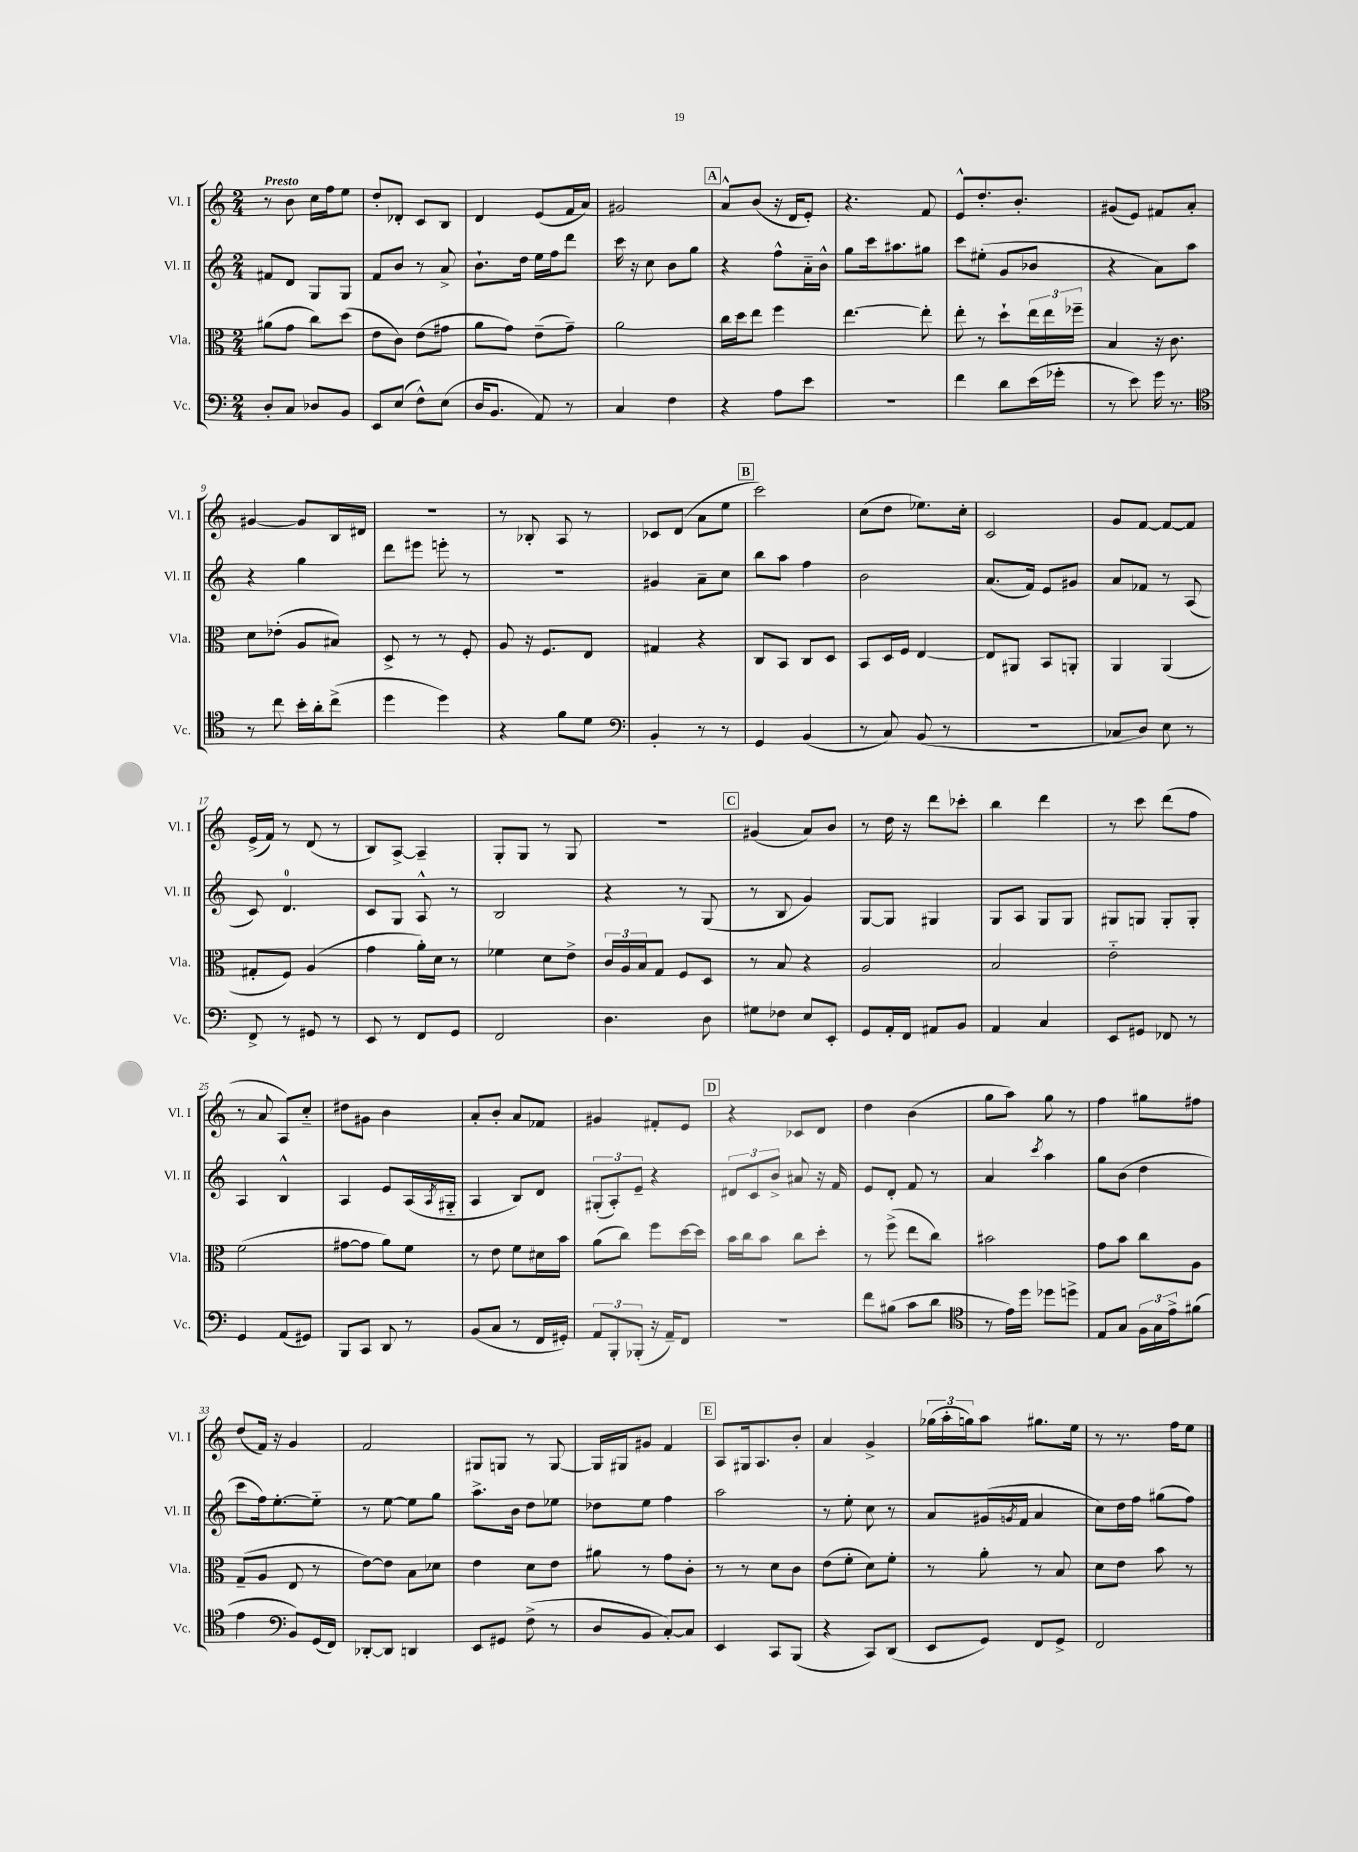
<<
\new StaffGroup <<
\new Staff = "s0" \with { instrumentName = "Vl. I" shortInstrumentName = "Vl. I" } {
    \clef treble \key c \major \numericTimeSignature \time 2/4 \tempo "Presto"
    r8 b'8 c''16 f''16 e''8 |
    d''8-. des'8-. c'8 b8 |
    d'4 e'8( f'16 a'16) |
    gis'2 |
    \mark \markup { \box "A" } a'8-^ b'8( r16 d'16 e'8-.) |
    r4. f'8 |
    e'8-^ d''8.-. b'8.-. |
    gis'8( e'8) fis'8 a'8-. |
    gis'4~ gis'8 b16 dis'16 |
    R2 |
    r8 bes8-. a8 r8 |
    ces'8 d'8( a'8 e''8 |
    \mark \markup { \box "B" } c'''2) |
    c''8( d''8 ees''8.) c''16-. |
    c'2 |
    g'8 f'8~ f'8~ f'8 |
    e'16->( f'16) r8 d'8( r8 |
    b8) a8~-> a4-- |
    g8-. g8 r8 g8 |
    R2 |
    \mark \markup { \box "C" } gis'4( a'8) b'8 |
    r8 d''16 r16 d'''8 ces'''8-. |
    b''4 d'''4 |
    r8 c'''8 d'''8( f''8 |
    r8 a'8 a8) c''8-_ |
    dis''8 gis'8 b'4 |
    a'8-. b'8-. a'8 fes'8 |
    gis'4 fis'8-. e'8 |
    \mark \markup { \box "D" } r4 ces'8 d'8 |
    d''4 b'4( |
    g''8 a''8) g''8 r8 |
    f''4 gis''8 fis''8 |
    d''8( f'16) r16 g'4 |
    f'2 |
    gis8 g8 r8 g8~ |
    g16 gis16 gis'8 f'4 |
    \mark \markup { \box "E" } a8 gis16 a8. b'8-. |
    a'4 g'4-> |
    \tuplet 3/2 { ges''16( a''16-. g''16) } a''8 gis''8. e''16 |
    r8 r8. f''16 e''8 \bar "|." |
}
\new Staff = "s1" \with { instrumentName = "Vl. II" shortInstrumentName = "Vl. II" } {
    \clef treble \key c \major \numericTimeSignature \time 2/4
    fis'8 d'8 g8 g8 |
    f'8 b'8 r8 a'8-> |
    b'8.-! d''16 e''16 f''16 d'''8 |
    c'''16 r16 c''8 b'8 g''8 |
    \mark \markup { \box "A" } r4 f''8-^ a'16-_ b'16-^ |
    g''8 c'''16 ais''8. gis''8 |
    c'''8 eis''8-.( g'8 bes'8 |
    r4 a'8) a''8 |
    r4 g''4 |
    d'''8 eis'''8 e'''8-. r8 |
    R2 |
    gis'4 a'8-- c''8 |
    \mark \markup { \box "B" } b''8 a''8 f''4 |
    b'2 |
    a'8.( f'16) e'8 gis'8 |
    a'8 fes'8 r8 a8( |
    c'8) d'4.-0 |
    c'8 g8 a8-^ r8 |
    b2 |
    r4 r8 g8( |
    \mark \markup { \box "C" } r8 b8 g'4) |
    g8~ g8 gis4 |
    g8 a8 g8 g8 |
    gis8 g8 g8-. g8-. |
    a4 b4-^ |
    a4 e'8 a16( \acciaccatura { a8 } gis16-_ |
    a4 b8) d'8 |
    \tuplet 3/2 { gis8-.( a8-.) e'8-- } r4 |
    \mark \markup { \box "D" } \tuplet 3/2 { dis'8 c'8 b'8-> } ais'8 r16 f'16 |
    e'8 d'8-. f'8 r8 |
    a'4 \acciaccatura { c'''8 } a''4 |
    g''8 b'8( d''4 |
    c'''8 f''16) e''8.~-. e''8-_ |
    r8 e''8~ e''8 g''8 |
    a''8.-> b'16 d''8 ees''8 |
    des''8 e''8 f''4 |
    \mark \markup { \box "E" } a''2 |
    r8 e''8-. c''8 r8 |
    a'8 gis'16( \acciaccatura { g'8 } f'16 a'4 |
    c''8) d''16 f''16 gis''8( f''8) \bar "|." |
}
\new Staff = "s2" \with { instrumentName = "Vla." shortInstrumentName = "Vla." } {
    \clef alto \key c \major \numericTimeSignature \time 2/4
    ais'8( g'8 c''8) d''8( |
    e'8 c'8) e'8( gis'8 |
    a'8 g'8) e'8--( g'8--) |
    a'2 |
    \mark \markup { \box "A" } c''16 d''16 e''8 f''4 |
    e''4.~ e''8-. |
    e''8-. r8 d''8-! \tuplet 3/2 { e''16 e''16 fes''16-- } |
    b4 r16 c'8. |
    d'8 ees'8-.( a8 bis8) |
    d8-> r8 r8 f8-. |
    a8 r16 f8. e8 |
    gis4 r4 |
    \mark \markup { \box "B" } c8 b,8 c8 d8 |
    b,8 d16 f16 e4~ |
    e8 ais,8 b,8 a,8-. |
    a,4 a,4( |
    gis8-. f8) a4( |
    g'4 a'16-.) d'16 r8 |
    fes'4 d'8 e'8-> |
    \tuplet 3/2 { c'16 a16 b16 } g8 f8 d8 |
    \mark \markup { \box "C" } r8 b8 r4 |
    a2 |
    b2 |
    e'2-_ |
    f'2( |
    gis'8~ gis'8 a'8) f'8 |
    r8 e'8 f'8 dis'16 b'16 |
    a'8( c''8) f''8 d''16~ d''16 |
    \mark \markup { \box "D" } b'16 c''16 b'8 c''8 d''8-. |
    r8 f''8->( e''8 c''8) |
    bis'2 |
    g'8 b'8 c''8 a8 |
    g8--( a8 e8 r8 |
    e'8~) e'8 b8 des'8 |
    e'4 d'8 e'8 |
    ais'8 r8 g'8 c'8-. |
    \mark \markup { \box "E" } r8 r8 d'8 c'8 |
    e'8( f'8-. d'8) f'8-. |
    r8 a'8-. r8 b8 |
    d'8 e'8 b'8 r8 \bar "|." |
}
\new Staff = "s3" \with { instrumentName = "Vc." shortInstrumentName = "Vc." } {
    \clef bass \key c \major \numericTimeSignature \time 2/4
    d8-. c8 des8 b,8 |
    e,8 e8( f8-^) e8( |
    d16 b,8. a,8) r8 |
    c4 f4 |
    \mark \markup { \box "A" } r4 a8 e'8 |
    R2 |
    f'4 d'8 e'16( ges'16-. |
    r8 e'8) g'16 r8. |
    \clef tenor r8 c''8 b'16-. a'16-. c''8->( |
    d''4 d''4) |
    r4 f'8 d'8 |
    \clef bass b,4-. r8 r8 |
    \mark \markup { \box "B" } g,4 b,4( |
    r8 c8) b,8( r8 |
    R2 |
    ces8 d8) e8 r8 |
    f,8-> r8 gis,8 r8 |
    e,8 r8 f,8 g,8 |
    f,2 |
    d4. d8 |
    \mark \markup { \box "C" } gis8 fes8 e8 e,8-. |
    g,8 a,16-. f,16 ais,8 b,8 |
    a,4 c4 |
    e,8 gis,8 fes,8 r8 |
    g,4 a,8( gis,8) |
    b,,8 c,8 d,8 r8 |
    b,8( c8 r8 f,16 gis,16-.) |
    \tuplet 3/2 { a,8 b,,8-. bes,,8-.( } r16 a,16--) f,8 |
    \mark \markup { \box "D" } R2 |
    f'8 bis8( c'8 d'8 |
    \clef tenor r8 e'16) d''16 des''8 d''8-> |
    e8 g8 \tuplet 3/2 { f16 g16 e'16-> } fis'8( |
    e'4 \clef bass b,8) g,16( f,16) |
    des,8~-. des,8 d,4 |
    e,8 gis,8 f8->( r8 |
    d8 b,8 c8~-.) c8 |
    \mark \markup { \box "E" } e,4 c,8 b,,8( |
    r4 c,8) d,8( |
    e,8 g,8) f,8 g,8-> |
    f,2 \bar "|." |
}
>>
>>
